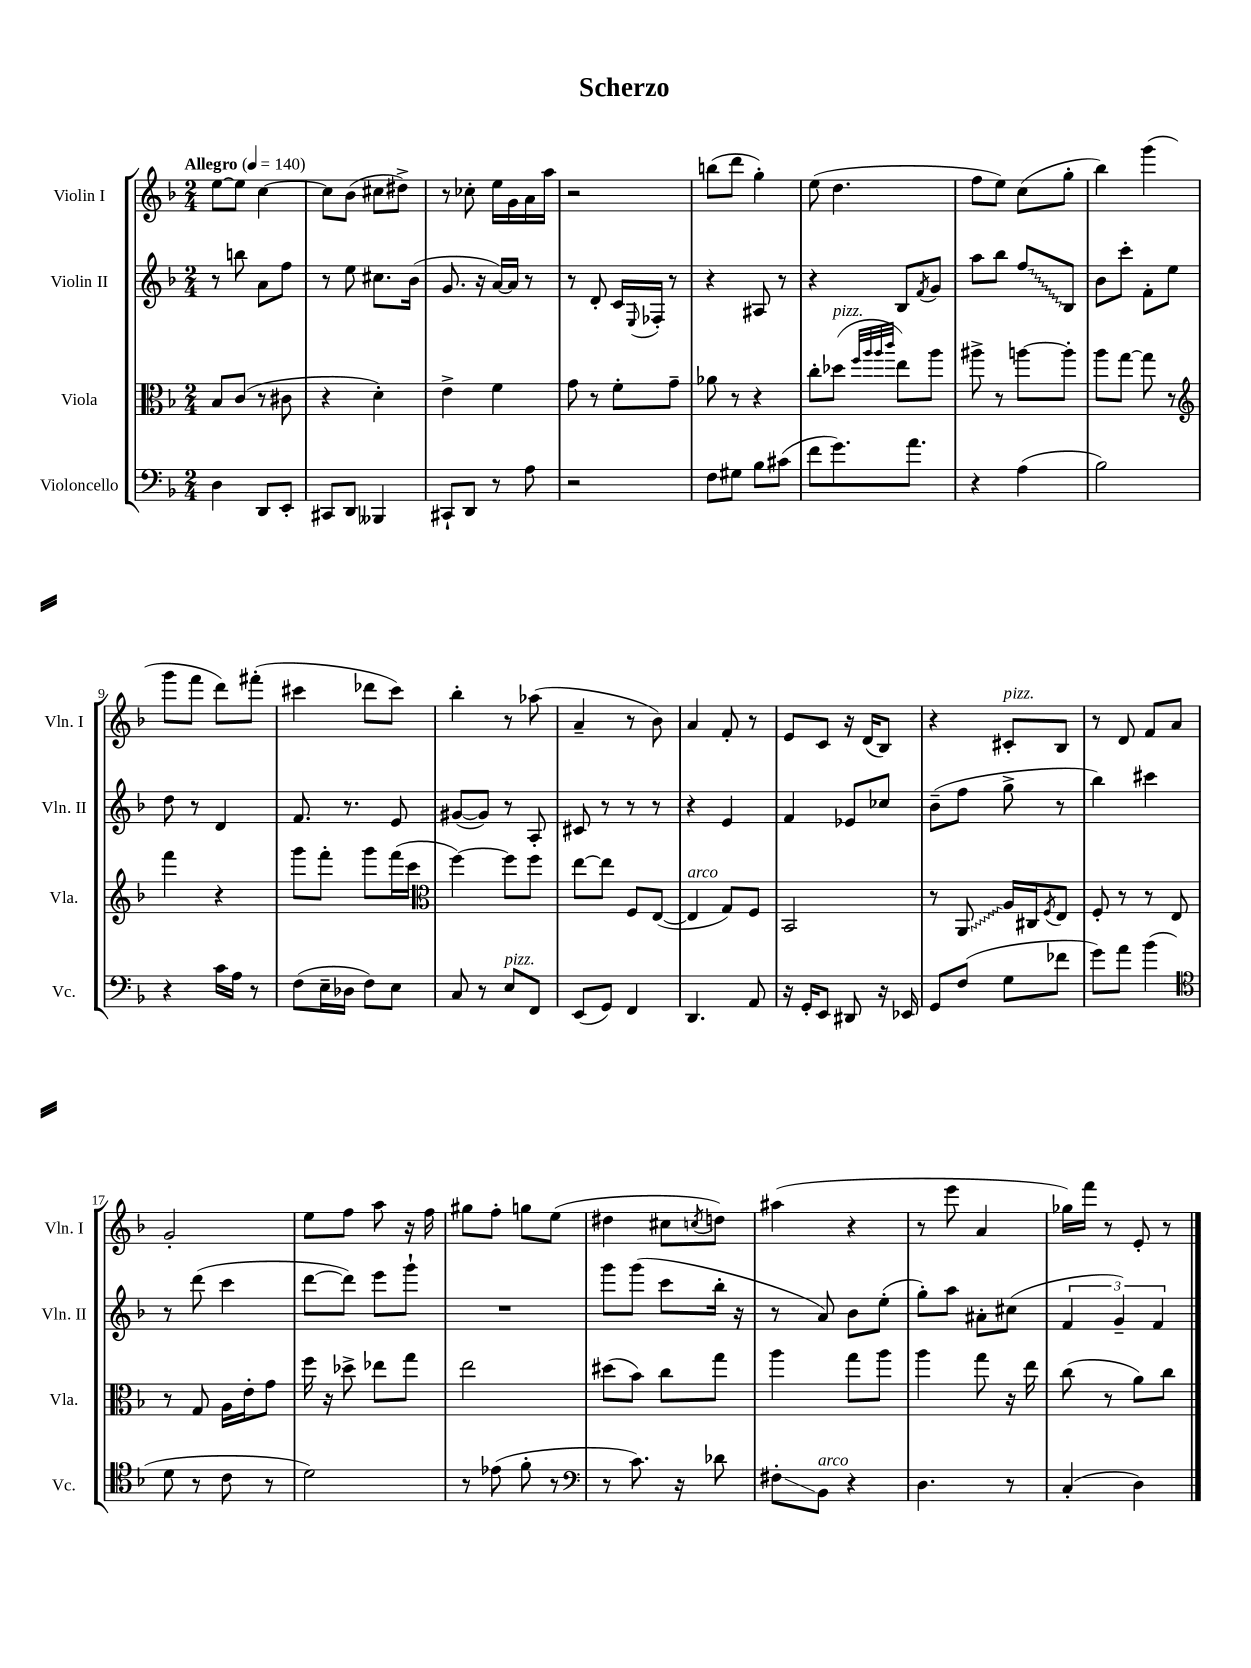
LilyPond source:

\header { title = "Scherzo" }
<<
\new StaffGroup <<
\new Staff = "s0" \with { instrumentName = "Violin I" shortInstrumentName = "Vln. I" } {
    \clef treble \key f \major \numericTimeSignature \time 2/4 \tempo "Allegro" 4 = 140
    e''8~ e''8 c''4~ |
    c''8 bes'8( cis''8 dis''8->) |
    r8 ces''8-. e''16 g'16 a'16 a''16 |
    r2 |
    b''8( d'''8 g''4-.) |
    e''8( d''4. |
    f''8 e''8) c''8( g''8-. |
    bes''4) g'''4( |
    g'''8 f'''8 d'''8) fis'''8-.( |
    cis'''4 des'''8 cis'''8) |
    bes''4-. r8 aes''8( |
    a'4-- r8 bes'8) |
    a'4 f'8-. r8 |
    e'8 c'8 r16 d'16( bes8) |
    r4 cis'8-.^\markup { \italic "pizz." } bes8 |
    r8 d'8 f'8 a'8 |
    g'2-. |
    e''8 f''8 a''8 r16 f''16 |
    gis''8 f''8-. g''8 e''8( |
    dis''4 cis''8 \acciaccatura { c''8 } d''8) |
    ais''4( r4 |
    r8 e'''8 a'4 |
    ges''16) f'''16 r8 e'8-. r8 \bar "|." |
}
\new Staff = "s1" \with { instrumentName = "Violin II" shortInstrumentName = "Vln. II" } {
    \clef treble \key f \major \numericTimeSignature \time 2/4
    r8 b''8 a'8 f''8 |
    r8 e''8 cis''8. bes'16( |
    g'8. r16 a'16~) a'16 r8 |
    r8 d'8-. c'16 \appoggiatura { e8 } fes16-. r8 |
    r4 ais8 r8 |
    r4 bes8 \acciaccatura { f'8 } g'8 |
    a''8 bes''8 \once \override Glissando.style = #'zigzag f''8\glissando bes8 |
    bes'8 c'''8-. f'8-. e''8 |
    d''8 r8 d'4 |
    f'8. r8. e'8 |
    gis'8~( gis'8) r8 a8-. |
    cis'8 r8 r8 r8 |
    r4 e'4 |
    f'4 ees'8 ces''8 |
    bes'8--( f''8 g''8-> r8 |
    bes''4) cis'''4 |
    r8 d'''8( c'''4 |
    d'''8~ d'''8) e'''8 g'''8-! |
    R2 |
    g'''8 g'''8( c'''8 bes''16-. r16 |
    r8 a'8) bes'8 e''8-.( |
    g''8-.) a''8 ais'8-. cis''8( |
    \tuplet 3/2 { f'4 g'4--) f'4 } \bar "|." |
}
\new Staff = "s2" \with { instrumentName = "Viola" shortInstrumentName = "Vla." } {
    \clef alto \key f \major \numericTimeSignature \time 2/4
    bes8 c'8( r8 cis'8 |
    r4 d'4-.) |
    e'4-> f'4 |
    g'8 r8 f'8-. g'8-- |
    aes'8 r8 r4 |
    c''8-. des''8^\markup { \italic "pizz." }( \grace { f''32 a''32 a''32 c'''32 } e''8) a''8 |
    ais''8-> r8 a''8~ a''8-. |
    a''8 g''8~ g''8 r8 |
    \clef treble f'''4 r4 |
    g'''8 f'''8-. g'''8 f'''16( c'''16 |
    \clef alto f''4~) f''8 f''8 |
    e''8~ e''8 f8 e8~( |
    e4^\markup { \italic "arco" } g8) f8 |
    bes,2 |
    r8 \once \override Glissando.style = #'zigzag a,8\glissando a16 cis16 \acciaccatura { f8 } e8 |
    f8-. r8 r8 e8 |
    r8 g8 a16 e'16-. g'8 |
    f''16 r16 des''8-> ees''8 g''8 |
    e''2 |
    dis''8( bes'8) c''8 g''8 |
    a''4 g''8 a''8 |
    a''4 g''8 r16 e''16 |
    c''8( r8 a'8) c''8 \bar "|." |
}
\new Staff = "s3" \with { instrumentName = "Violoncello" shortInstrumentName = "Vc." } {
    \clef bass \key f \major \numericTimeSignature \time 2/4
    d4 d,8 e,8-. |
    cis,8 d,8 beses,,4 |
    cis,8-! d,8 r8 a8 |
    r2 |
    f8 gis8 bes8 cis'8( |
    f'8 g'8.) a'8. |
    r4 a4( |
    bes2) |
    r4 c'16 a16 r8 |
    f8( e16-- des16 f8) e8 |
    c8 r8 e8^\markup { \italic "pizz." } f,8 |
    e,8( g,8) f,4 |
    d,4. a,8 |
    r16 g,16-. e,8 dis,8 r16 ees,16 |
    g,8 f8( g8 fes'8 |
    g'8) a'8 bes'4( |
    \clef tenor d'8 r8 c'8 r8 |
    d'2) |
    r8 ees'8( f'8-. r8 |
    \clef bass r8 c'8.) r16 des'8 |
    fis8-.\glissando bes,8^\markup { \italic "arco" } r4 |
    d4. r8 |
    c4-.( d4) \bar "|." |
}
>>
>>
